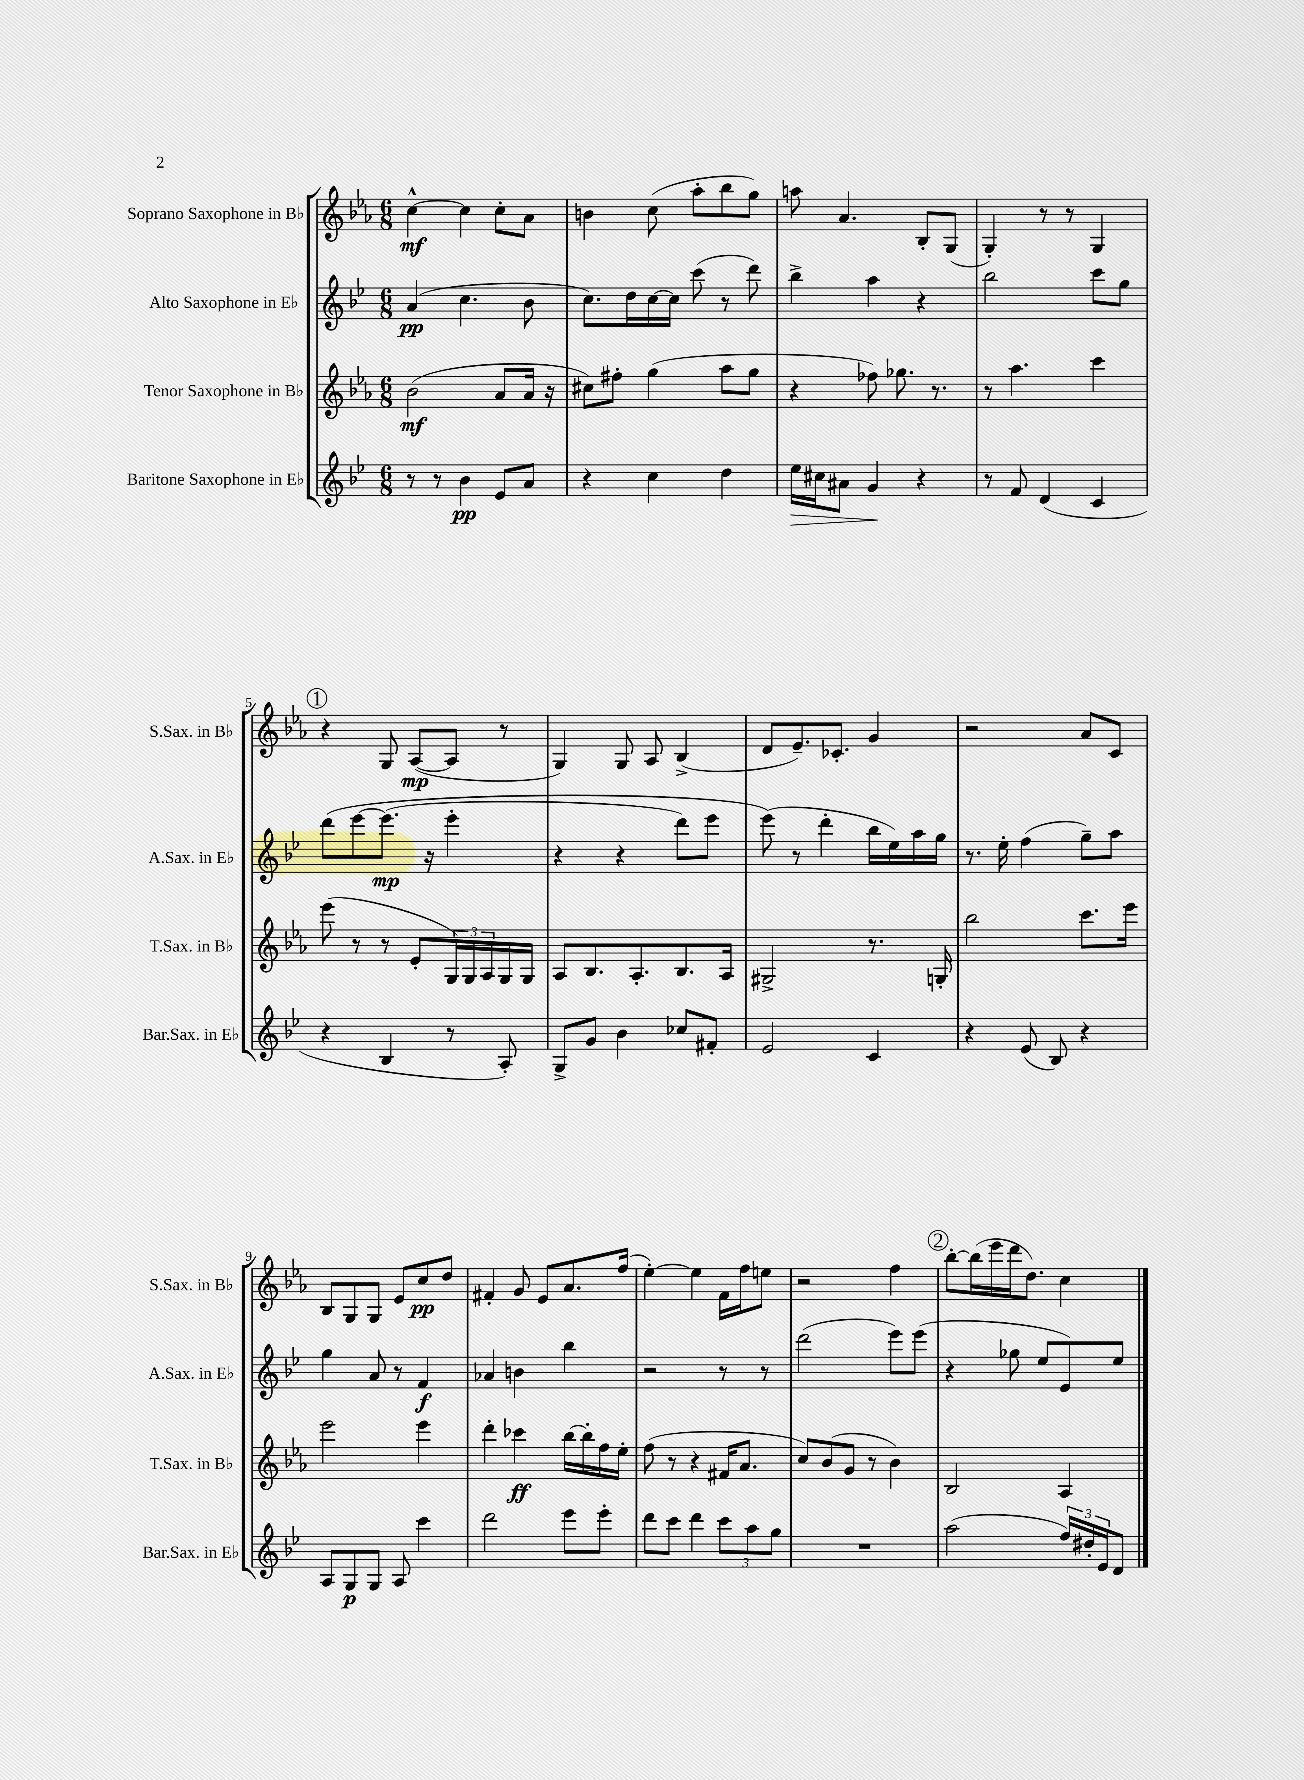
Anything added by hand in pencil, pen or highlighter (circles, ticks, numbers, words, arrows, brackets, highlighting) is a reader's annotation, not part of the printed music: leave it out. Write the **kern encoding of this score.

**kern	**kern	**kern	**kern
*staff4	*staff3	*staff2	*staff1
*clefG2	*clefG2	*clefG2	*clefG2
*k[b-e-]	*k[b-e-a-]	*k[b-e-]	*k[b-e-a-]
*M6/8	*M6/8	*M6/8	*M6/8
8r	(2b-	(4a	[4cc^^
8r	.	.	.
4b-	.	4.cc	4cc]
8e-	8a-	.	8cc'
8a	16a-	8b-	8a-
.	16r	.	.
=	=	=	=
4r	8cc#)	8.cc)	4b
.	8ff#'	.	.
.	.	16dd	.
4cc	(4gg	[16cc	(8cc
.	.	16cc]	.
.	.	(8ccc	8aa-'
4dd	8aa-	8r	8bb-
.	8gg	8ddd)	8gg)
=	=	=	=
16ee-	4r	4bb-^	8aa
16cc#	.	.	.
8a#	.	.	4.a-
4g	8ff-)	4aa	.
.	8.gg-	.	.
4r	.	4r	8B-'
.	8.r	.	.
.	.	.	(8G
=	=	=	=
8r	8r	2bb-	4G')
8f	4.aa-	.	.
(4d	.	.	8r
.	.	.	8r
4c	4ccc	8ccc	4G
.	.	8gg	.
=	=	=	=
4r	(8eee-	&(8ddd	4r
.	8r	[8eee-	.
4B-	8r	(8.eee-]	8G
.	8e-'	.	([8A-
.	.	16r	.
8r	24G)	4eee-'	8A-]
.	24G	.	.
.	24A-	.	.
8A')	16G	.	8r
.	16G	.	.
=	=	=	=
8G^	8A-	4r	4G)
8g	8.B-	.	.
4b-	.	4r	8G
.	8.A-'	.	.
.	.	.	8A-
8cc-	8.B-	8ddd)	(4B-^
8f#'	.	8eee-	.
.	16A-	.	.
=	=	=	=
2e-	2G#^	(8eee-&)	8d
.	.	8r	8.e-~)
.	.	4ddd'	.
.	.	.	8.c-'
4c	8.r	16bb-	4g
.	.	16ee-)	.
.	.	16aa	.
.	16G'	16gg	.
=	=	=	=
4r	2bb-	8.r	2r
.	.	16ee-'	.
(8e-	.	(4ff	.
8B-)	.	.	.
4r	8.ccc	8gg~)	8a-
.	.	8aa	8c
.	16eee-	.	.
=	=	=	=
8A	2eee-	4gg	8B-
8G	.	.	8G
8G	.	8a	8G
8A	.	8r	8e-
4ccc	4eee-	4f	8cc
.	.	.	8dd
=	=	=	=
2ddd	4ddd'	4a-	4f#'
.	4ccc-	4b	8g
.	.	.	8e-
8eee-	[16bb-	4bb-	8.a-
.	16bb-']	.	.
8eee-'	16ff	.	.
.	16ee-'	.	(16ff
=	=	=	=
8ddd	(8ff	2r	[4ee-')
8ccc	8r	.	.
4ddd	4r	.	4ee-]
12ccc	16f#	8r	16f
.	8.a-	.	16ff
12aa	.	.	.
.	.	8r	8ee
12gg	.	.	.
=	=	=	=
2.r	8cc)	(2ddd	2r
.	(8b-	.	.
.	8g	.	.
.	8r	.	.
.	4b-)	8eee-)	4ff
.	.	(8eee-	.
=	=	=	=
(2aa	2B-	4r	[8bb-'
.	.	.	(16bb-]
.	.	.	16eee-
.	.	8gg-	16ddd
.	.	.	8.dd)
.	.	8ee-	.
24ff)	4A-	8e-)	4cc
24dd#'	.	.	.
24e-	.	.	.
8d	.	8ee-	.
==	==	==	==
*-	*-	*-	*-
